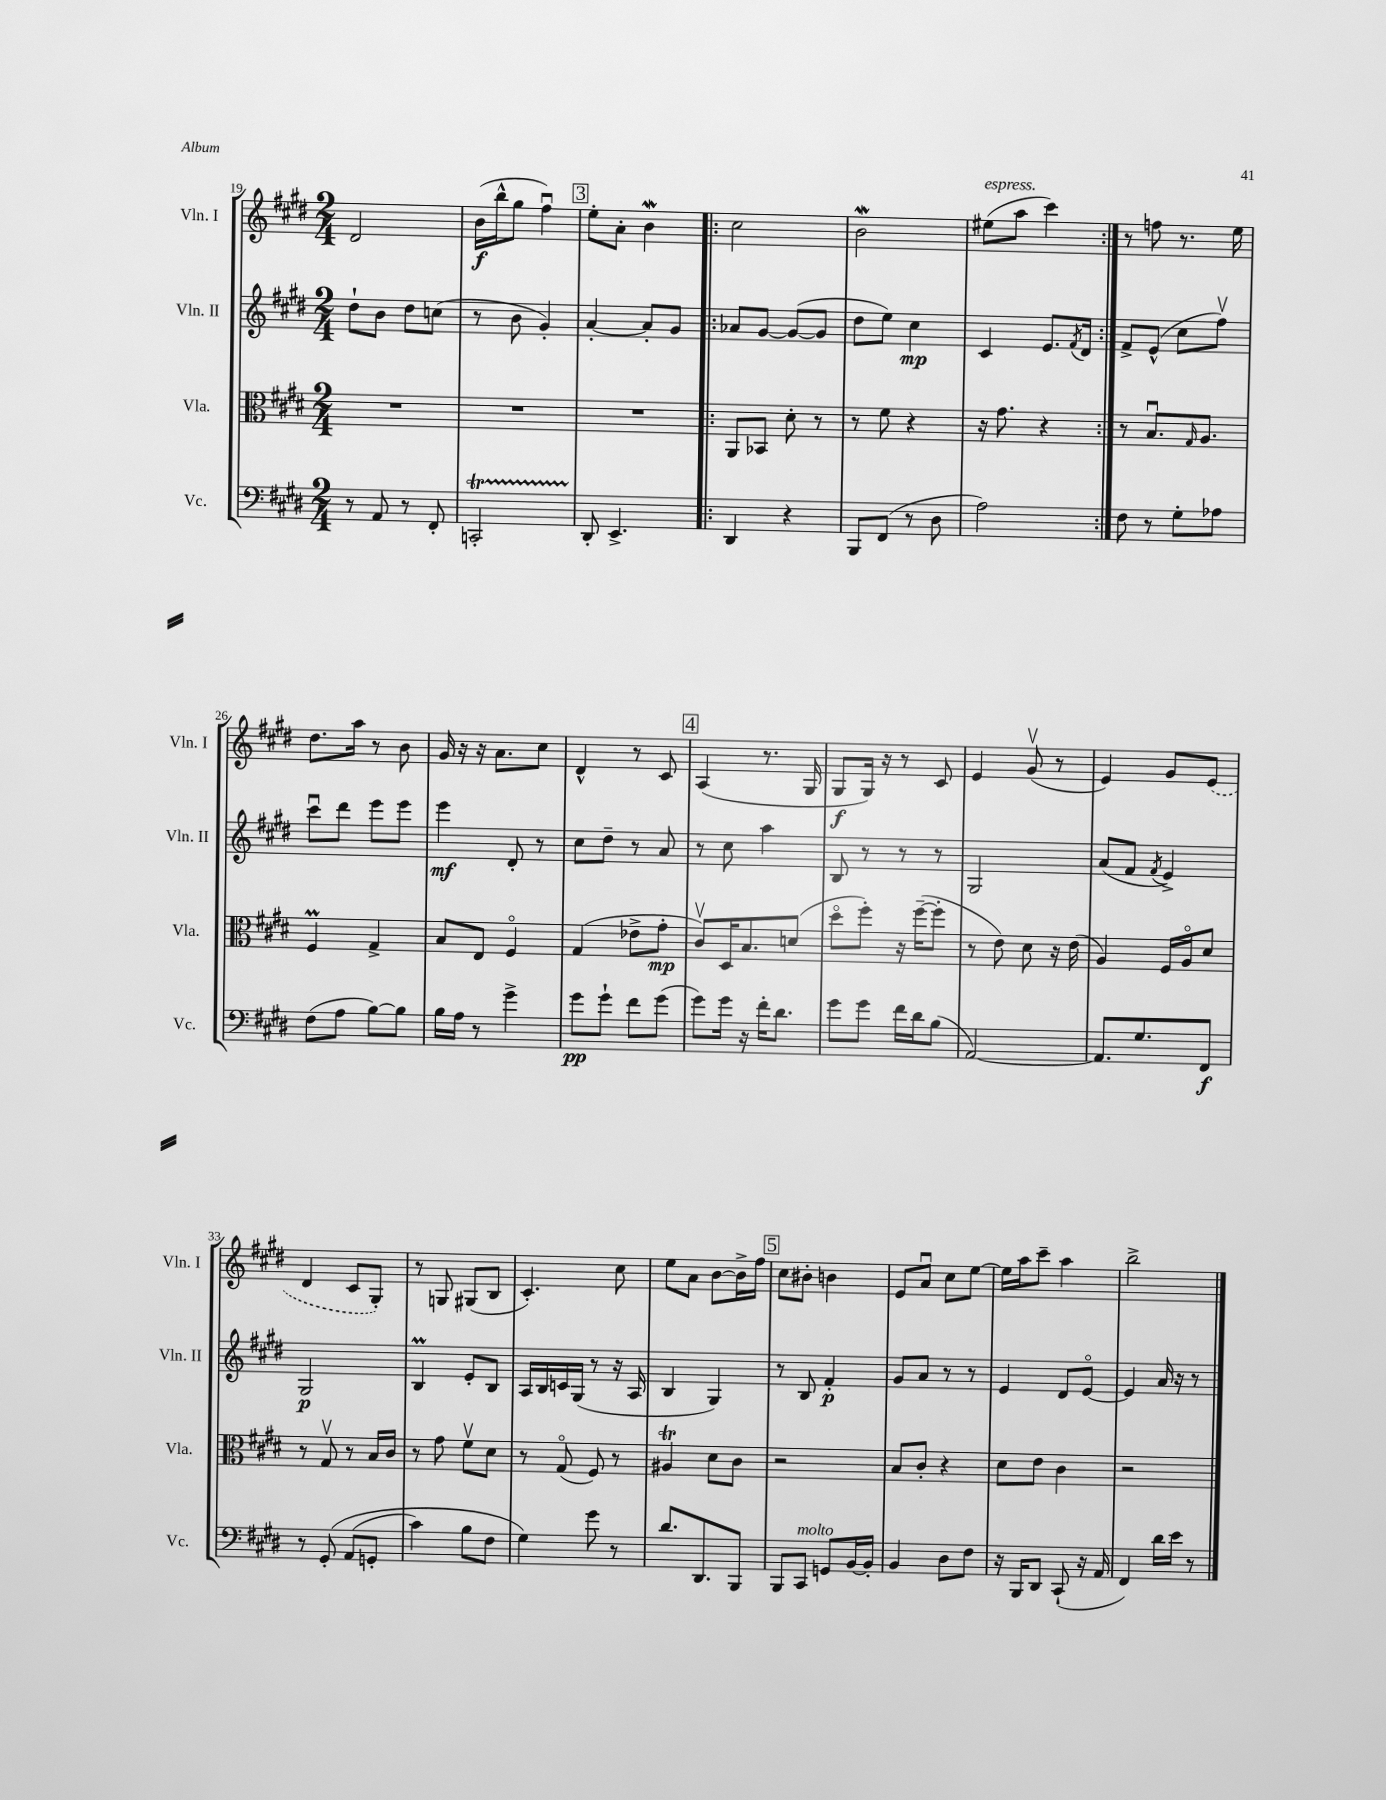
<<
\new StaffGroup <<
\new Staff = "s0" \with { instrumentName = "Vln. I" shortInstrumentName = "Vln. I" } {
    \clef treble \key e \major \numericTimeSignature \time 2/4
    dis'2 |
    b'16\f( b''16-^ gis''8 fis''4\downbow) |
    \mark \markup { \box "3" } e''8-. a'8-. b'4\mordent |
    \repeat volta 2 { cis''2 |
    b'2\mordent |
    eis''8^\markup { \italic "espress." }( a''8 cis'''4) | }
    r8 f''8 r8. e''16 |
    dis''8. a''16 r8 b'8 |
    gis'16 r16 r16 a'8. cis''8 |
    dis'4-^ r8 cis'8 |
    \mark \markup { \box "4" } a4( r8. gis16 |
    gis8\f gis16) r16 r8 cis'8 |
    e'4 gis'8\upbow( r8 |
    e'4) gis'8 \once \slurDashed e'8( |
    dis'4 cis'8 gis8-.) |
    r8 g8 gis8( b8 |
    cis'4.-.) cis''8 |
    e''8 a'8 b'8~ b'16-> fis''16 |
    \mark \markup { \box "5" } cis''8 bis'8-. b'4 |
    e'8 a'8\downbow cis''8 e''8~ |
    e''16 a''16 cis'''8-- a''4 |
    b''2-> \bar "|." |
}
\new Staff = "s1" \with { instrumentName = "Vln. II" shortInstrumentName = "Vln. II" } {
    \clef treble \key e \major \numericTimeSignature \time 2/4
    dis''8-! b'8 dis''8 c''8( |
    r8 b'8 gis'4-.) |
    \mark \markup { \box "3" } a'4~-. a'8-. gis'8 |
    \repeat volta 2 { aes'8 gis'8~ gis'8~( gis'8 |
    dis''8 e''8) cis''4\mp |
    cis'4 e'8. \acciaccatura { fis'8 } dis'16 | }
    fis'8-> e'8-^( cis''8 fis''8\upbow) |
    cis'''8\downbow dis'''8 e'''8 e'''8 |
    e'''4\mf dis'8-. r8 |
    cis''8 dis''8-- r8 a'8 |
    \mark \markup { \box "4" } r8 cis''8 a''4 |
    b8 r8 r8 r8 |
    gis2 |
    a'8( fis'8 \acciaccatura { fis'8 } e'4->) |
    gis2\p |
    b4\prall e'8-. b8 |
    a16 b16 c'16 gis16( r8 r16 a16 |
    b4 gis4) |
    \mark \markup { \box "5" } r8 b8 fis'4-.\p |
    gis'8 a'8 r8 r8 |
    e'4 dis'8 e'8~\flageolet |
    e'4 a'16 r16 r8 \bar "|." |
}
\new Staff = "s2" \with { instrumentName = "Vla." shortInstrumentName = "Vla." } {
    \clef alto \key e \major \numericTimeSignature \time 2/4
    R2 |
    R2 |
    \mark \markup { \box "3" } R2 |
    \repeat volta 2 { a,8 bes,8 dis'8-. r8 |
    r8 fis'8 r4 |
    r16 gis'8. r4 | }
    r8 b8.\downbow \grace { gis16 } a8. |
    fis4\prall gis4-> |
    b8 e8 fis4\flageolet |
    gis4( ees'8-> gis'8-.\mp |
    \mark \markup { \box "4" } cis'8\upbow) dis16 b8. d'8( |
    dis''8\flageolet fis''8-.) r16 fis''16~--( fis''8-. |
    r8 e'8) dis'8 r16 e'16( |
    a4) fis16 a16\flageolet dis'8 |
    r8 gis8\upbow r8 b16 cis'16 |
    r8 gis'8 fis'8\upbow dis'8 |
    r8 gis8\flageolet( fis8) r8 |
    ais4\trill dis'8 cis'8 |
    \mark \markup { \box "5" } r2 |
    b8 cis'8-. r4 |
    dis'8 e'8 cis'4 |
    r2 \bar "|." |
}
\new Staff = "s3" \with { instrumentName = "Vc." shortInstrumentName = "Vc." } {
    \clef bass \key e \major \numericTimeSignature \time 2/4
    r8 a,8 r8 fis,8-. |
    c,2-.\startTrillSpan |
    \mark \markup { \box "3" } dis,8-.\stopTrillSpan e,4.-> |
    \repeat volta 2 { dis,4 r4 |
    b,,8 fis,8( r8 dis8 |
    a2) | }
    fis8 r8 gis8-. aes8 |
    fis8( a8 b8~) b8 |
    b16 a16 r8 gis'4-> |
    gis'8\pp gis'8-! fis'8 gis'8( |
    \mark \markup { \box "4" } gis'8) gis'16 r16 fis'16-. dis'8. |
    gis'8 gis'8 fis'16 dis'16 b8( |
    a,2~) |
    a,8. gis8. fis,8\f |
    r8 gis,8-.\( a,8( g,8-. |
    cis'4) b8 fis8 |
    gis4\) gis'8 r8 |
    dis'8. dis,8. b,,8 |
    \mark \markup { \box "5" } b,,8 cis,8^\markup { \italic "molto" } g,8 b,16~ b,16-. |
    b,4 dis8 fis8 |
    r16 b,,16 dis,8 cis,8-!( r16 a,16 |
    fis,4) dis'16 e'16 r8 \bar "|." |
}
>>
>>
\layout { \context { \Score currentBarNumber = #19 } }
